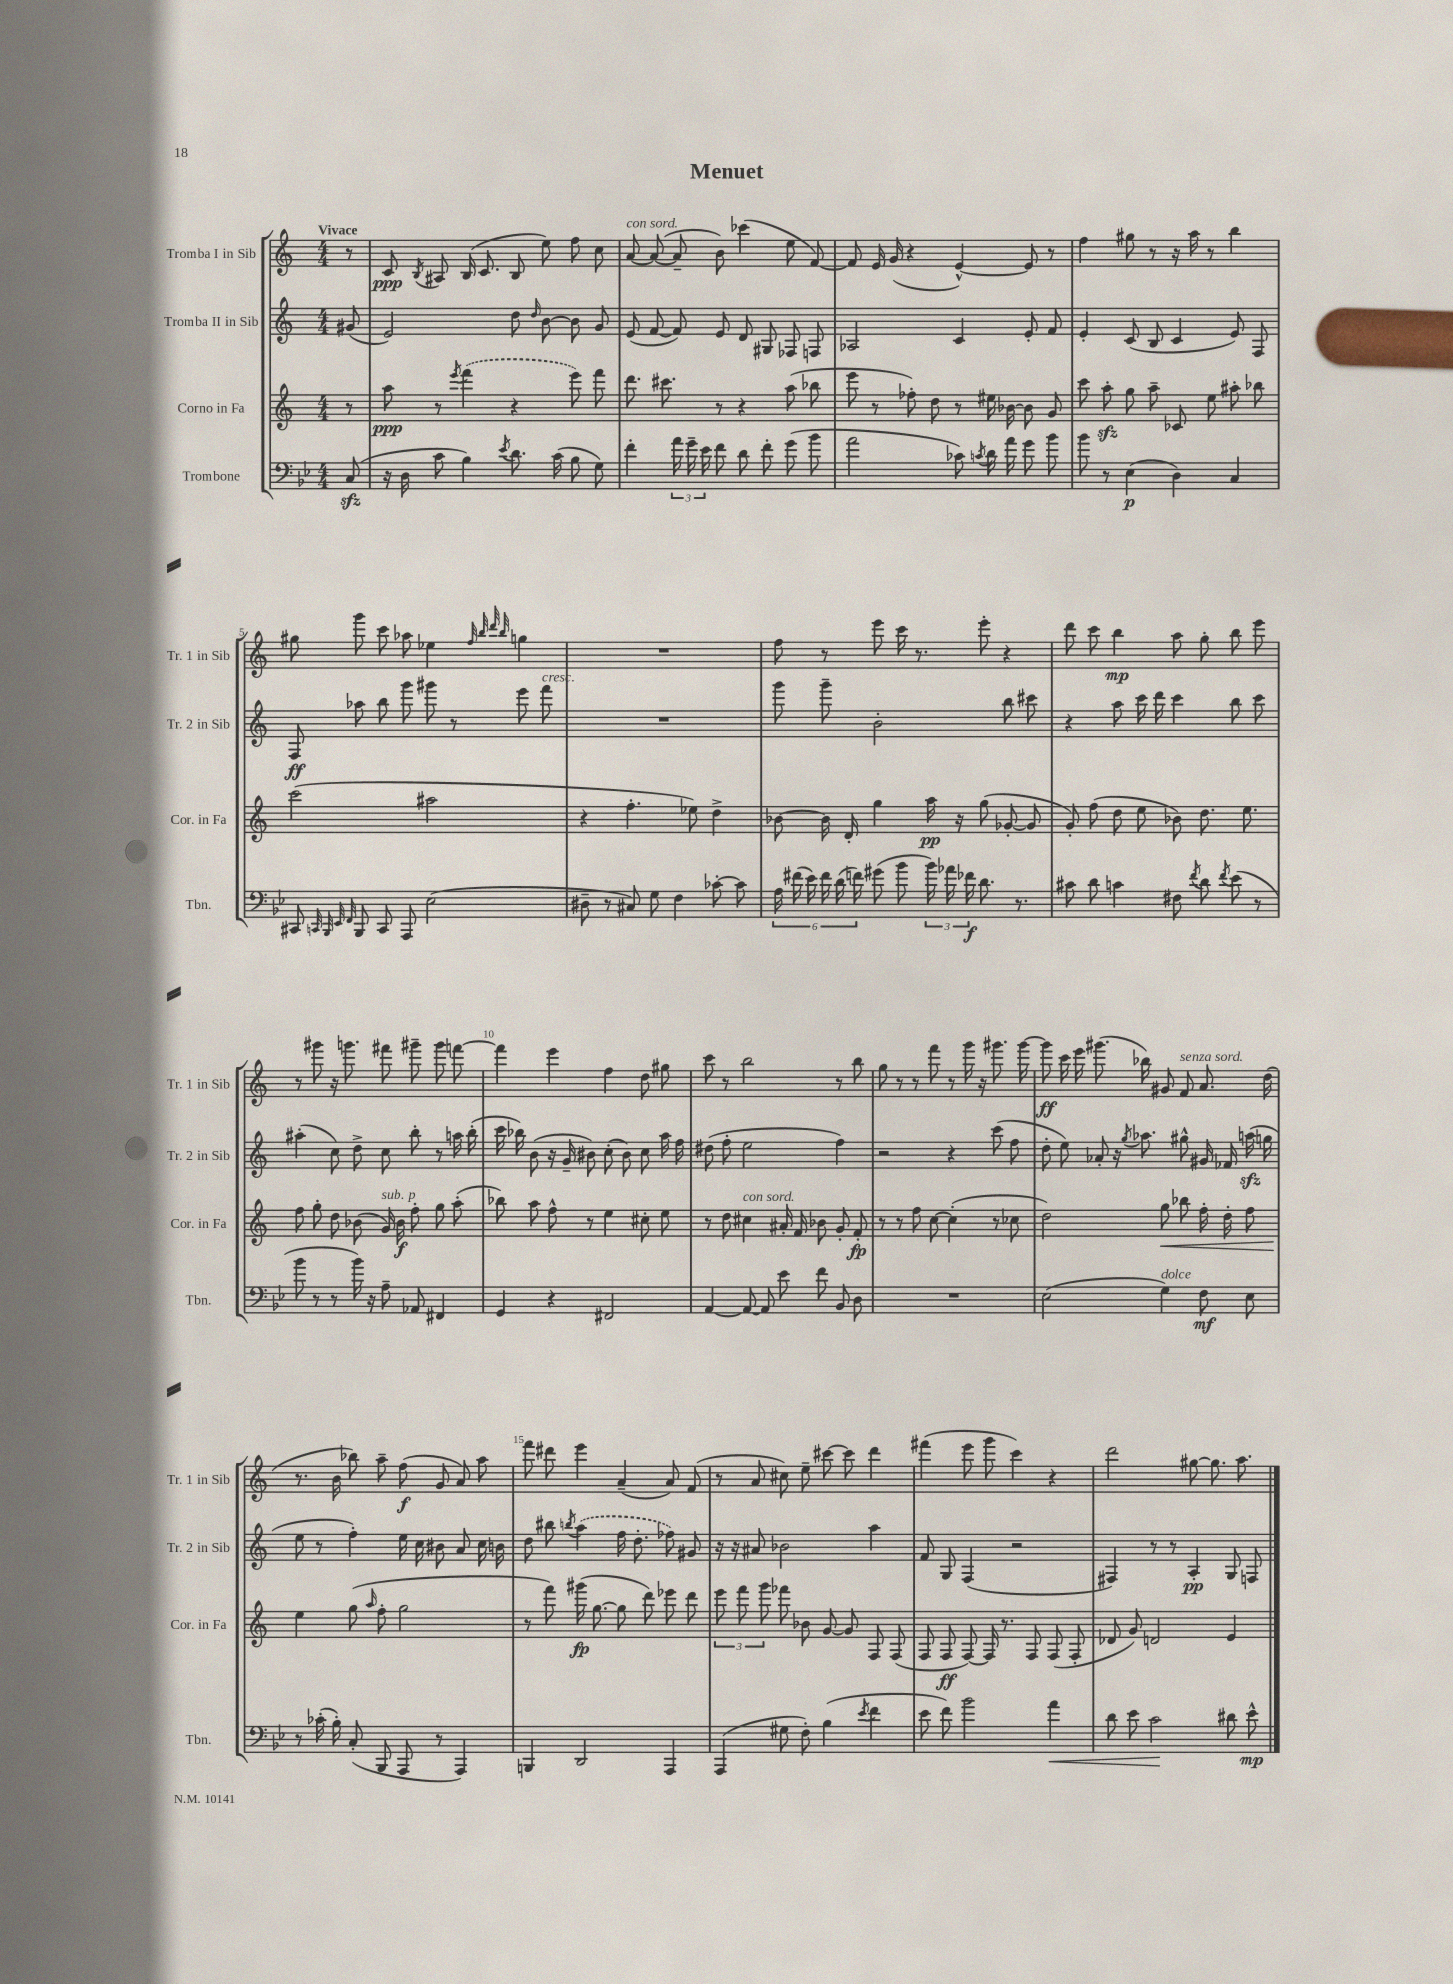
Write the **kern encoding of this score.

**kern	**kern	**kern	**kern
*staff4	*staff3	*staff2	*staff1
*clefF4	*clefG2	*clefG2	*clefG2
*k[b-e-]	*k[]	*k[]	*k[]
*M4/4	*M4/4	*M4/4	*M4/4
(8C	8r	(8g#	8r
=	=	=	=
16r	8aa	2e)	8c
16D	.	.	.
.	.	.	8qB
8c	8r	.	8A#
.	8qeee	.	.
4B-)	(4fff	.	(16B
.	.	.	8.c
8qe-	.	.	.
8.d	4r	8dd	8B
.	.	16qqdd	.
.	.	[8b	8ee)
(16c	.	.	.
8B-	8eee)	8b]	8ff
8G)	8fff	8g	8cc
=	=	=	=
4f'	8.ddd	(8e	[8a
.	.	[8f	(8a_
.	8.ccc#	.	.
24a	.	8f])	8a~]
24g~	.	.	.
24e-	.	.	.
8f	8r	8e	8b)
8d	4r	8d	(4ccc-
8f'	.	8G#	.
(8g	(8aa	8F-	8ee
8b-	8bb-	8F	[8f)
=	=	=	=
2a	8eee	2A-	8f]
.	8r	.	16e
.	.	.	(16g
.	8ff-')	.	4r
.	8dd	.	.
8c-)	8r	4c	[4e^^)
8qc	.	.	.
16d	16ee#	.	.
16a	[16b-	.	.
8g	8b-]	8e'	8e]
8b-	8g	8f	8r
=	=	=	=
8b-	8ccc	4e'	4ff
8r	8aa'	.	.
(4E-	8gg	(8c	8gg#
.	8aa~	8B	8r
4D)	8c-	4c	16r
.	.	.	16aa
.	8ee	.	8r
4C	8aa#'	8e)	4bb
.	8bb-	8F	.
=	=	=	=
8CC#	(2ccc	8F	8gg#
32qqCC	.	.	.
32qqBBB-	.	.	.
32qqEE-	.	.	.
32qqFF	.	.	.
8BBB-	.	8aa-	8ggg
8CC	.	8bb	8ccc
8AAA	.	8ggg	8aa-
(2E-	2aa#	8ggg#	4ee-
.	.	8r	.
.	.	.	32qqff
.	.	.	32qqbb
.	.	.	32qqddd
.	.	.	32qqbb
.	.	8eee	4gg
.	.	8fff	.
=	=	=	=
8D#~	4r	1r	1r
8r	.	.	.
8C#)	4.ff'	.	.
8G	.	.	.
4F	.	.	.
.	8ee-)	.	.
[8c-'	4dd^	.	.
8c-]	.	.	.
=	=	=	=
24A	[8b-	8ggg	8ff
(24f#	.	.	.
24e-)	.	.	.
24f#	16b-]	8ggg~	8r
(24d	.	.	.
.	16d'	.	.
24f)	.	.	.
(8g#	4gg	2b'	8eee
8b-	.	.	16ccc
.	.	.	8.r
24b-)	16aa	.	.
24a-	.	.	.
.	16r	.	.
24f-	.	.	.
8.d	(8gg	.	8eee'
.	[8g-'	8bb	4r
8.r	.	.	.
.	8g-]	8ccc#	.
=	=	=	=
8c#	8g')	4r	8ddd
8d	(8ff	.	8ccc
4c	8dd	8aa	4bb
.	8ee	16ccc	.
.	.	16ddd	.
8F#	8b-)	4ccc	8aa
8qf	.	.	.
8d	8.dd	.	8gg'
8qf	.	.	.
(8e-	.	8bb	8bb
.	8.ee	.	.
8r	.	8ccc	8eee
=	=	=	=
8b-	8ff	(4aa#'	8r
8r	8gg'	.	8ggg#
8r	8dd	8cc)	16r
.	.	.	8.ggg
16b-)	(8b-	8dd^	.
16r	.	.	.
8A~	16g)	8cc	8fff#
.	16b-	.	.
8AA-	8ff'	8bb'	8ggg#~
4FF#	8gg	8r	8ggg#
.	(8aa'	16aa	[8fff
.	.	(16bb'	.
=	=	=	=
4GG	8bb-)	16ccc	4fff]
.	.	16bb-)	.
.	8aa	(8b	.
4r	8ff^^	16r	4eee
.	.	16g~	.
.	8r	8b#)	.
2FF#	4ee	(8cc'	4ff
.	.	8b#)	.
.	8cc#'	8cc	8dd
.	8ee	16aa	8gg#
.	.	16ff	.
=	=	=	=
[4AA	8r	(8dd#	8ccc
.	8dd	8ff'	8r
8AA_	4cc#	2ee	2bb
8AA]	.	.	.
8e-	16a#'	.	.
.	16f	.	.
8f	8b-	.	.
8BB-	8g'	4ff)	8r
8D	8f'	.	8bb
=	=	=	=
1r	8r	2r	8gg
.	8r	.	8r
.	8ff	.	8r
.	[8cc	.	8fff
.	(4cc']	4r	8r
.	.	.	16ggg
.	.	.	16r
.	8r	(8ccc	8.ggg#
.	8cc-	8ff	.
.	.	.	[16ggg#
=	=	=	=
(2E-	2dd)	8dd'	8ggg#]
.	.	8ee)	16ccc
.	.	.	16eee
.	.	8a-'	(8.ggg#
.	.	16r	.
.	.	8qgg	.
.	.	8.aa-	16bb-)
4G)	8gg	.	8g#
.	8bb-	8gg#^^	8f
8F	16ff'	16g#	8.a
.	16dd'	16f-	.
8E-	8ff	(16aa	.
.	.	16gg	(16dd
=	=	=	=
8r	4ee	8ee	8.r
(16c-'	.	8r	.
16B-')	.	.	16b
(8C'	(8gg	4ff')	8bb-)
.	16qqaa	.	.
8BBB-	8ff'	.	8aa~
8AAA	2gg	16ee	(8ff
.	.	16cc	.
8r	.	8b#	8g
4AAA)	.	8a	8a)
.	.	16cc	8aa
.	.	16b	.
=	=	=	=
4BBB	8r	8dd	8fff
.	8fff)	8bb#	8ddd#
.	.	8qbb	.
2DD	(16ggg#	(4aa	4eee
.	[8.gg	.	.
.	8gg]	16ff	(4a~
.	.	8.dd'	.
.	8ddd)	.	.
4AAA	8eee-	8ff-)	8a)
.	8ddd	8g#	(8f
=	=	=	=
(4AAA	12eee	16r	8r
.	.	16r	.
.	12fff	.	.
.	.	8a#	8a
.	12ggg	.	.
8G#	8fff-	2b-	8cc#)
8F')	8b-	.	8ee~
(4B-	[8g	.	[8ccc#
.	8g]	.	8ccc#]
8qe-	.	.	.
4f	8F	4aa	4ddd
.	(8F	.	.
=	=	=	=
8e-	8F	8f	(4fff#
8f)	8F	8G	.
2b-	[8F)	(4F	8eee
.	16F]	.	8ggg
.	8.r	.	.
.	.	2r	4ccc)
.	8F	.	.
4a	(8F	.	4r
.	8F'	.	.
=	=	=	=
8d	8d-	4F#)	2ddd
8e-	8g)	.	.
2c	2d	8r	.
.	.	8r	.
.	.	4A'	[8gg#
.	.	.	8.gg#]
8d#	4e	8G	.
.	.	.	8.aa
8e-^^	.	8F	.
==	==	==	==
*-	*-	*-	*-
